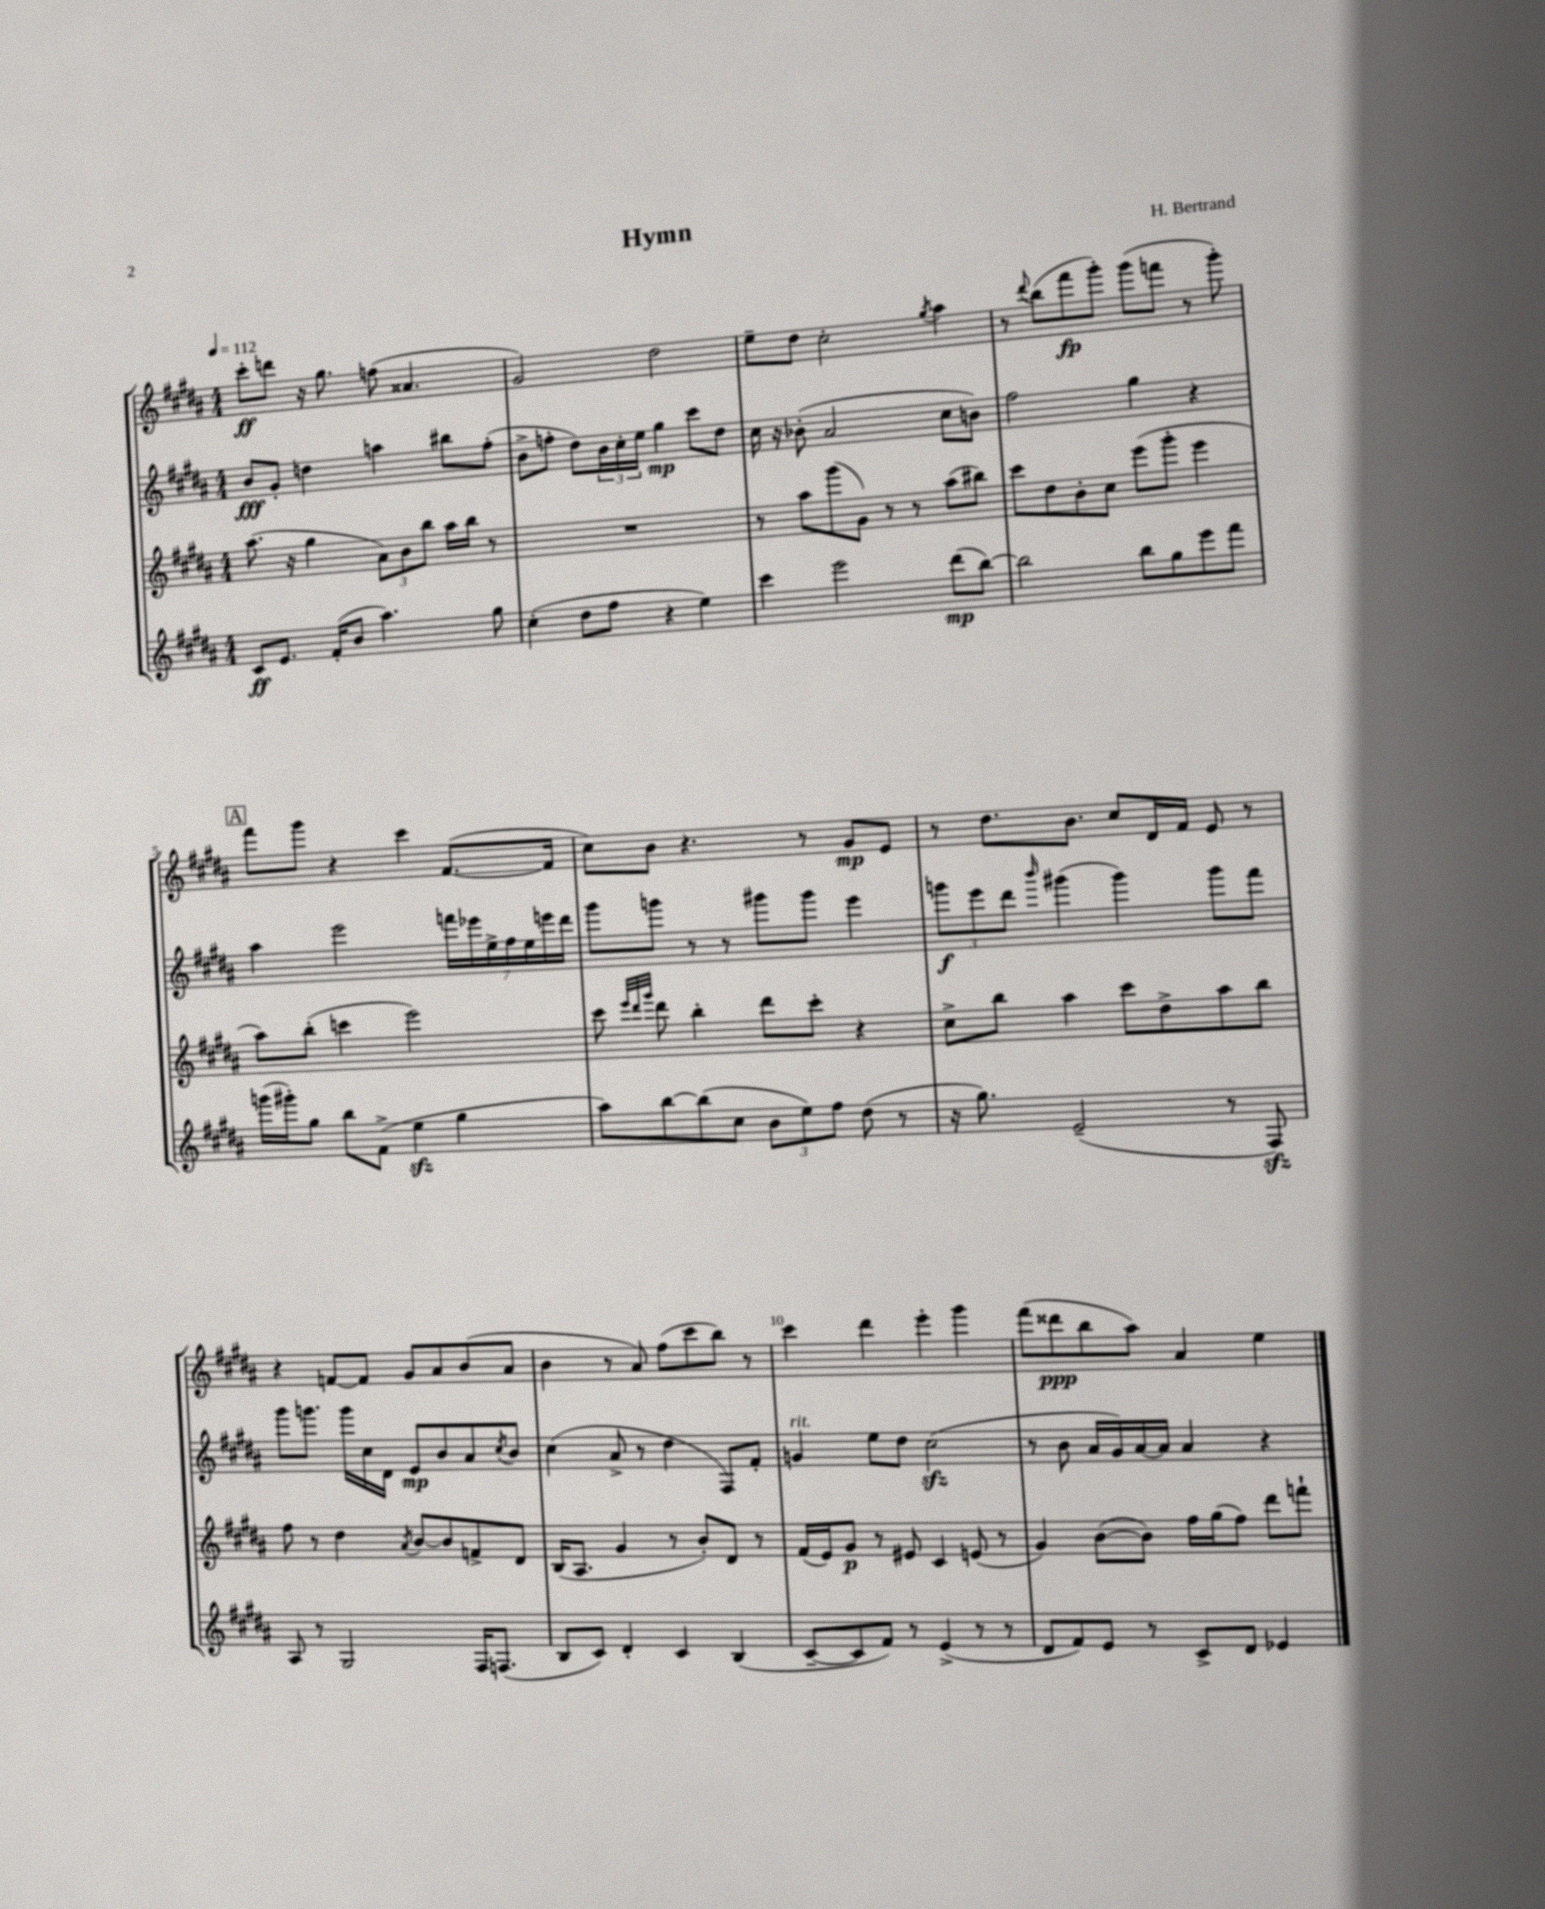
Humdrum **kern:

**kern	**kern	**kern	**kern
*staff4	*staff3	*staff2	*staff1
*clefG2	*clefG2	*clefG2	*clefG2
*k[f#c#g#d#a#]	*k[f#c#g#d#a#]	*k[f#c#g#d#a#]	*k[f#c#g#d#a#]
*M4/4	*M4/4	*M4/4	*M4/4
*MM112	*MM112	*MM112	*MM112
8c#	(8.aa#	8b	8ccc#'
8.e	.	8g#'	8ddd
.	16r	.	.
.	4gg#	4dd	16r
(16f#'	.	.	8.gg#
8b	.	.	.
4.aa#)	12a#)	4aa	(8ff
.	12b	.	.
.	.	.	4.a##
.	12bb	.	.
.	16aa#	8bb#	.
.	16bb	.	.
8gg#	8r	(8ff#'	.
=	=	=	=
(4cc#'	1r	8b^	2g#)
.	.	8ff'	.
8dd#	.	8dd#)	.
8ff#	.	24b	.
.	.	24cc#'	.
.	.	24ee	.
4r	.	4gg#	2dd#
4ee)	.	8ccc#	.
.	.	8dd#	.
=	=	=	=
4ccc#	8r	16cc#	8ee~
.	.	16r	.
.	8aa#	(8b-'	8dd#
2eee	(8ggg#	2a#	2cc#'
.	8g#)	.	.
.	8r	.	.
.	8r	.	.
.	.	.	8qgg#
(8ddd#	(8aa#	8cc#	4aa#
[8bb)	8bb#)	8b)	.
=	=	=	=
2bb]	8ccc#	2ff#	8r
.	.	.	8qqddd#
.	8dd#	.	(8bb
.	8b'	.	8fff#
.	8cc#	.	8ggg#')
8bb	(8eee	4gg#	(8ggg#
8gg#	8ggg#'	.	8fff
8eee	4eee	4r	8r
8fff#	.	.	8ggg#')
=	=	=	=
(16ggg	8aa#)	4aa#	8fff#
16ggg#')	.	.	.
8gg#	(8bb'	.	8ggg#
8bb	4ccc	2eee	4r
(8f#^	.	.	.
4ee	2eee)	.	4ccc#
4gg#	.	28fff	([8.f#
.	.	28eee-	.
.	.	28ee^	.
.	.	28ff#	.
.	.	28ee	.
.	.	28eee	.
.	.	.	16f#]
.	.	28ddd#	.
=	=	=	=
8aa#)	8ccc#	8ggg#	8cc#)
.	32qqeee	.	.
.	32qqddd#	.	.
.	32qqggg#	.	.
[8bb	8ddd#	8ggg	8b
(8bb]	4bb'	8r	4.r
8cc#	.	8r	.
12b	8ddd#	8ggg#	.
12ee)	.	.	.
.	8ccc#'	8ggg#	8r
12ff#	.	.	.
(8dd#	4r	4eee	8g#
8r	.	.	8e
=	=	=	=
16r	8cc#^	12ggg	8r
8.gg#)	.	.	.
.	.	12eee	.
.	8bb	.	8.dd#
.	.	12ddd#	.
.	.	16qqbbb	.
(2e~	4aa#	(4ggg#	.
.	.	.	8.b
.	8ccc#	4ggg#)	8cc#
.	8dd#^	.	16d#
.	.	.	16f#
8r	8aa#	8ggg#	8e
8F#)	8bb	8fff#	8r
=	=	=	=
8A#	8ff#	8ggg#	4r
8r	8r	8.ggg	.
2G#	4dd#	.	[8f
.	.	16ggg	.
.	.	16cc#	8f]
.	.	16d#	.
.	8qa#	.	.
.	[8b	8e	8g#
.	8b]	8b	8a#
16F#	8f^	8a#	(8b
(8.F	.	.	.
.	.	8qcc#	.
.	8d#	8b	8a#
=	=	=	=
8B	(16B	(4cc#	4b
.	8.A#	.	.
8c#)	.	.	.
4d#'	4g#	8a#^	8r
.	.	8r	8a#)
4c#	8r	4dd#	(8ff#
.	8b')	.	8ccc#
(4B	8d#	8F#)	8bb)
.	8r	8f#'	8r
=	=	=	=
[8c#~	(16f#	4g	4ccc#
.	16e)	.	.
8c#]	8g#	.	.
8f#)	8r	8ee	4ddd#
8r	8e#	8dd#	.
(4e^	4c#	(2cc#	4eee'
8r	(8e	.	4ggg#
8r	8r	.	.
=	=	=	=
8d#	4g#)	8r	(8fff#
8f#)	.	8b	8ddd##
8e	([8b	16a#	8bb
.	.	16g#)	.
8r	8b])	[16a#	8aa#)
.	.	16a#]	.
8c#^	16ff#	4a#	4a#
.	(16gg#	.	.
8d#	8ff#)	.	.
4e-	8ddd#	4r	4ee
.	8fff`	.	.
==	==	==	==
*-	*-	*-	*-
